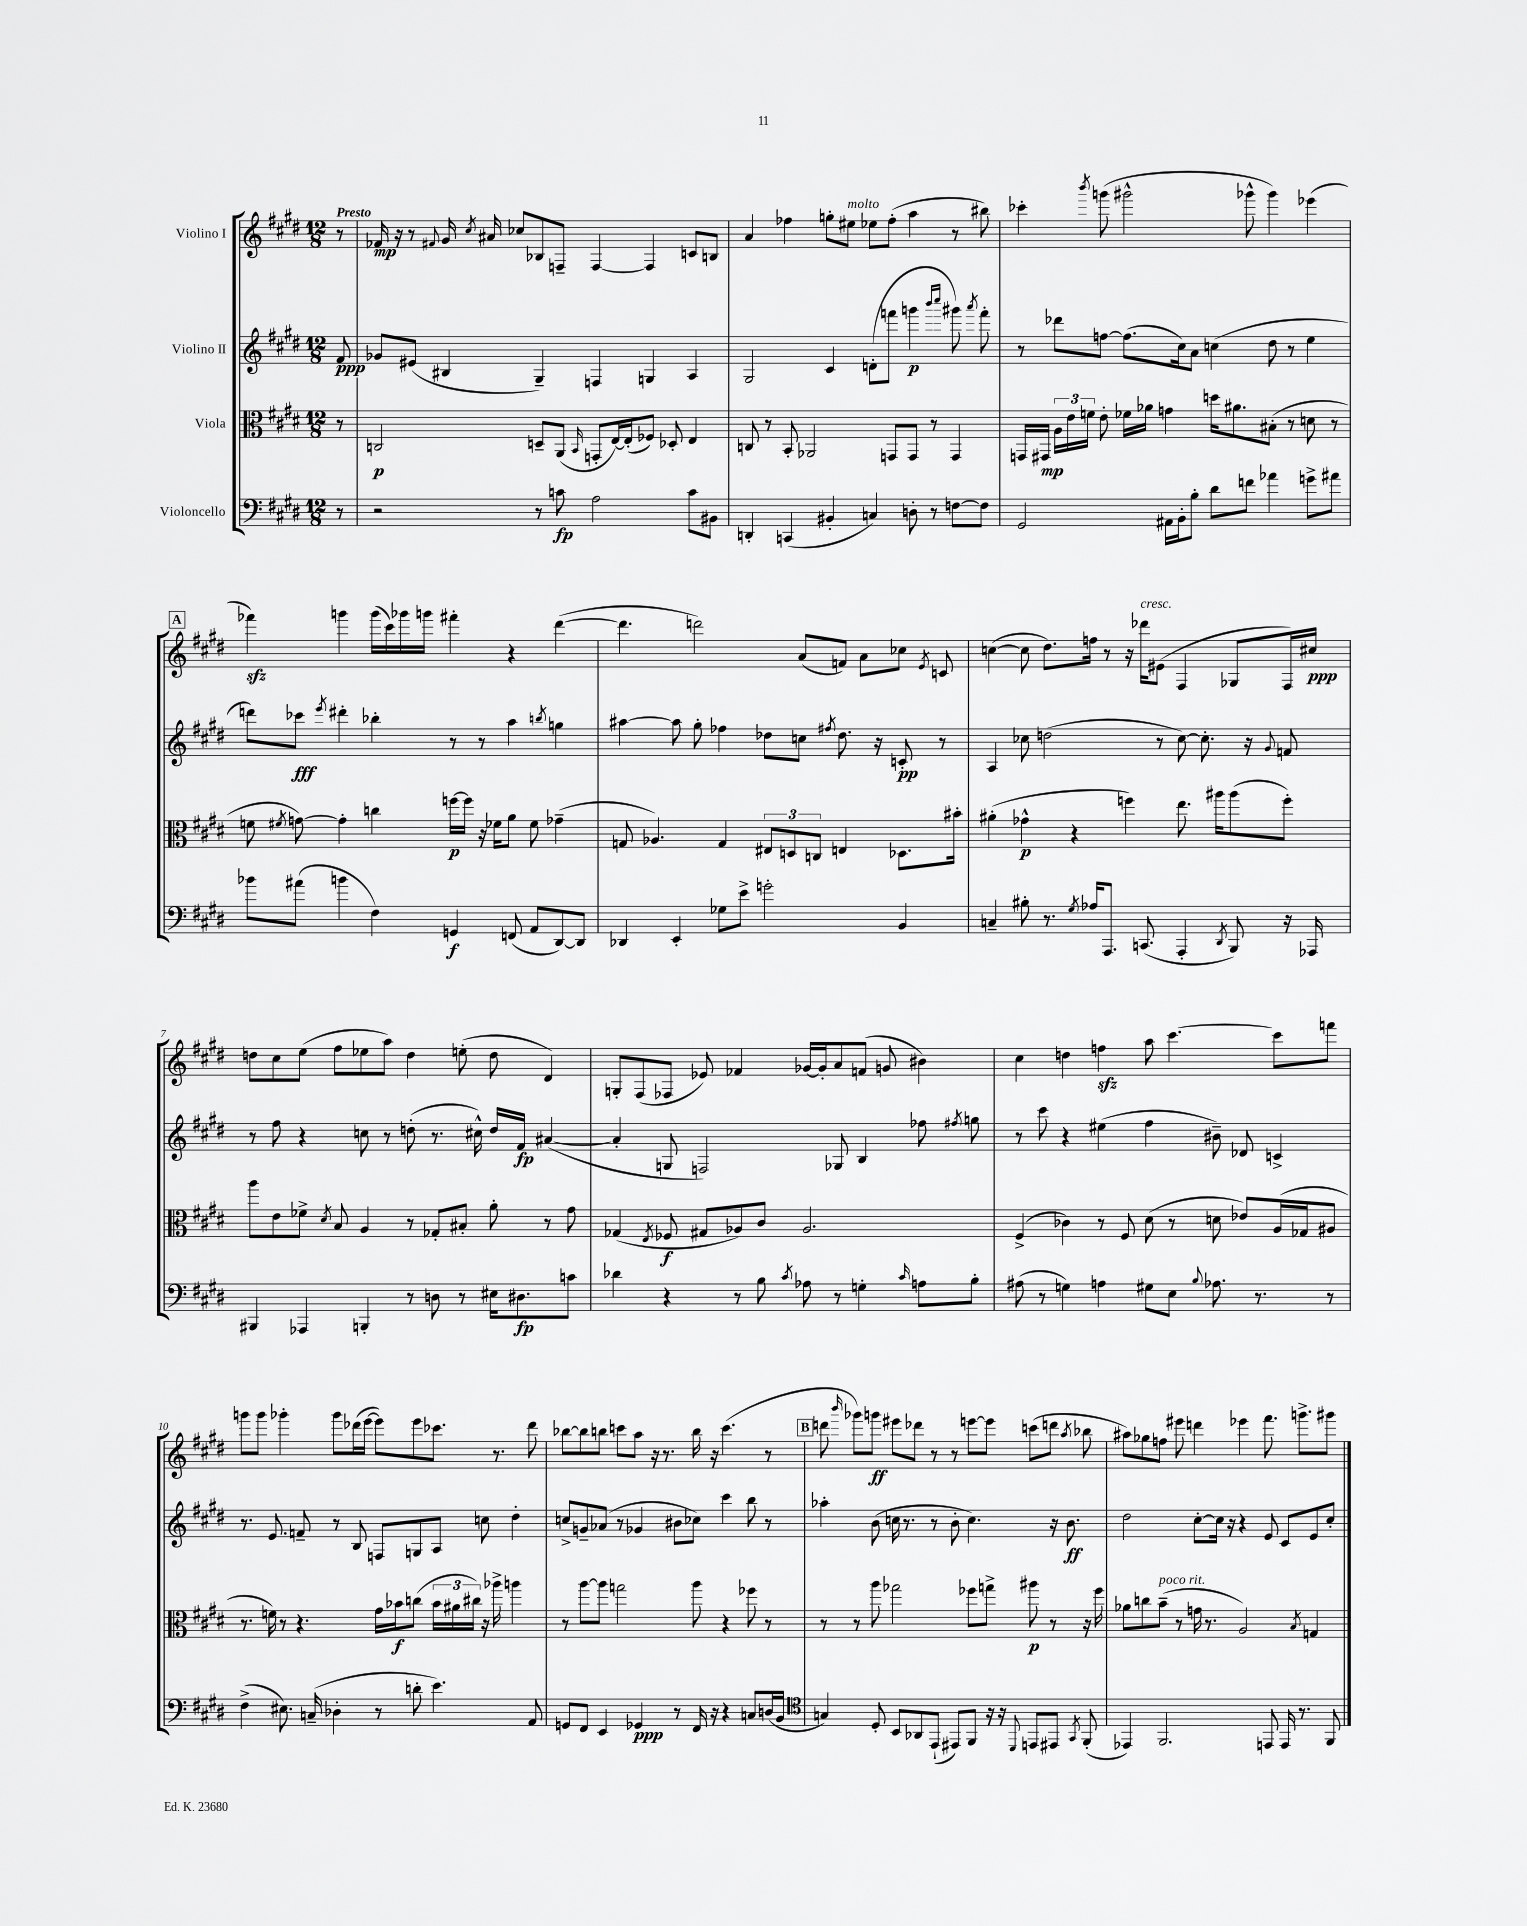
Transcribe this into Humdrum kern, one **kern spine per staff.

**kern	**dynam	**kern	**dynam	**kern	**dynam	**kern	**dynam
*part4	*part4	*part3	*part3	*part2	*part2	*part1	*part1
*staff4	*staff4	*staff3	*staff3	*staff2	*staff2	*staff1	*staff1
*I"Violoncello	*	*I"Viola	*	*I"Violino II	*	*I"Violino I	*
*clefF4	*	*clefC3	*	*clefG2	*	*clefG2	*
*k[f#c#g#d#]	*	*k[f#c#g#d#]	*	*k[f#c#g#d#]	*	*k[f#c#g#d#]	*
*M12/8	*	*M12/8	*	*M12/8	*	*M12/8	*
=	=	=	=	=	=	=	=
!	!	!	!	!	!	!LO:TX:a:B:t=Presto	!
8r	.	8r	.	8f#/	ppp	8r	.
=1	=1	=1	=1	=1	=1	=1	=1
2r	.	2Cn/	p	8g-X/L	.	16f-X/	mp
.	.	.	.	.	.	16r	.
.	.	.	.	(8e#X/J	.	8r	.
.	.	.	.	.	.	8qqf#X/	.
.	.	.	.	4B#X/	.	16g#/	.
.	.	.	.	.	.	8qcc#/	.
.	.	.	.	.	.	16a#X/	.
.	.	.	.	.	.	8cc-X/L	.
8r	.	8Dn~/L	.	4G#~/)	.	8B-X/	.
8cn\	fp	(8AA/J	.	.	.	8Fn~/J	.
.	.	16qqBB/	.	.	.	.	.
2A\	.	8GGn'/L	.	4Fn/	.	[4F/	.
.	.	[16E/L)	.	.	.	.	.
.	.	(16E'/J]	.	.	.	.	.
.	.	8F-X/J)	.	4Gn/	.	4F/]	.
.	.	8D-X'/	.	.	.	.	.
8c\L	.	4E/	.	4A/	.	8cn/L	.
8BB#X\J	.	.	.	.	.	8Bn/J	.
=2	=2	=2	=2	=2	=2	=2	=2
4DDn'/	.	8Cn/	.	2G#/	.	4a/	.
.	.	8r	.	.	.	.	.
(4CCn/	.	8BB'/	.	.	.	4ff-X\	.
.	.	2AA-X/	.	.	.	.	.
4BB#X'/	.	.	.	4c#/	.	8ggn'\L	.
!	!	!	!	!	!	!LO:TX:a:i:t=molto	!
.	.	.	.	.	.	8ee#X\J	.
4Cn/)	.	.	.	(8dn'\L	.	8ee-X\L	.
.	.	8GGn/L	.	8fffn\J	.	(8ff-'\J	.
8Dn'\	.	8GG/J	.	4gggn\	p	4aa\	.
8r	.	8r	.	.	.	.	.
.	.	.	.	16qqbbb/LL	.	.	.
.	.	.	.	16qqcccc#/JJ	.	.	.
[8Fn\L	.	4GG/	.	8ggg#X\)	.	8r	.
.	.	.	.	8qaaa/	.	.	.
8F\J]	.	.	.	8fff'\	.	8bb#X\)	.
=3	=3	=3	=3	=3	=3	=3	=3
2GG#/	.	16GGn/LL	.	8r	.	4ccc-X'\	.
.	.	16GG#X/JJ	mp	.	.	.	.
.	.	24A\LL	.	8ddd-X\L	.	.	.
.	.	24e\	.	.	.	.	.
.	.	24fn\JJ	.	.	.	.	.
.	.	.	.	.	.	8qbbb/	.
.	.	8e'\	.	[8ffn\J	.	(8gggn\	.
.	.	16f-X\LL	.	(8.ff\L]	.	2ggg#X^^\	.
.	.	16a-X\JJ	.	.	.	.	.
16AA#X\LL	.	4gn\	.	.	.	.	.
16BB'\J	.	.	.	16cc#\k)	.	.	.
8B'\J	.	.	.	8a\J	.	.	.
8d#\L	.	16ddn\KL	.	(4ccn\	.	.	.
.	.	8.a#X\	.	.	.	.	.
8fn\J	.	.	.	.	.	8ggg-X^^\	.
4a-X\	.	(8B#X'\J	.	8dd#\	.	4ggg-\)	.
.	.	8r	.	8r	.	.	.
8gn^\L	.	8dn\	.	4ee\	.	(4eee-X\	.
8a#X\J	.	8r	.	.	.	.	.
!!LO:LB:g=z
!!LO:REH:place=s1:t=A
=4	=4	=4	=4	=4	=4	=4	=4
8b-X\L	.	8fn\	.	8dddn\L)	.	4fff-Xzz\)	.
.	.	8qf#X/	.	.	.	.	.
(8a#X\J	.	[8gn\)	.	8ccc-X\J	fff	.	.
.	.	.	.	8qeee/	.	.	.
4bn\	.	4g'\]	.	4ddd#X'\	.	4gggn\	.
4F#\)	.	4ccn\	.	4bb-X'\	.	(16ggg\LL	.
.	.	.	.	.	.	16ccc#\)	.
.	.	.	.	.	.	16ggg-X\	.
.	.	.	.	.	.	16gggn\JJ	.
4GGn/	f	[16ffn\LL	p	8r	.	4fff#X'\	.
.	.	16ff\JJ]	.	.	.	.	.
.	.	16r	.	8r	.	.	.
.	.	16f-X\KL	.	.	.	.	.
(8FFn/	.	8a\J	.	4aa\	.	4r	.
8AA/L	.	8f-\	.	.	.	.	.
.	.	.	.	8qbbn/	.	.	.
[8DD#/)	.	(4g-X~\	.	4ggn\	.	([4ddd#\	.
8DD#/J]	.	.	.	.	.	.	.
=5	=5	=5	=5	=5	=5	=5	=5
4DD-X/	.	8Gn/	.	[4aa#X\	.	4.ddd#\]	.
.	.	4.A-X/)	.	.	.	.	.
4EE'/	.	.	.	8aa#\]	.	.	.
.	.	.	.	8gg#'\	.	2dddn\)	.
8G-X\L	.	4G/	.	4ff-X\	.	.	.
8e^\J	.	.	.	.	.	.	.
2gn'\	.	12E#X/L	.	8dd-X\L	.	.	.
.	.	12Dn/	.	.	.	.	.
.	.	.	.	8ccn\J	.	(8a/L	.
.	.	12Cn/J	.	.	.	.	.
.	.	.	.	8qff#X/	.	.	.
.	.	4En/	.	8.dd-\	.	8fn/J)	.
.	.	.	.	.	.	8a\L	.
.	.	.	.	16r	.	.	.
4BB/	.	8.D-X\L	.	8cn'/	pp	8cc-X\J	.
.	.	.	.	.	.	8qe/	.
.	.	.	.	8r	.	8cn/	.
.	.	16b#X'\Jk	.	.	.	.	.
=6	=6	=6	=6	=6	=6	=6	=6
4Cn~/	.	(4a#X'\	.	4A/	.	([4ccn\	.
8B#X'\	.	4g-X^^\	p	8cc-X\	.	8cc\]	.
8.r	.	.	.	(2ddn\	.	8.dd#\L)	.
.	.	4r	.	.	.	.	.
8qG#/	.	.	.	.	.	.	.
16A-X/KL	.	.	.	.	.	16ffn\Jk	.
8.AAA/J	.	.	.	.	.	8r	.
.	.	4ffn\)	.	.	.	16r	.
!	!	!	!	!	!	!LO:TX:a:i:t=cresc.	!
(8.CCn/	.	.	.	.	.	16ddd-X\KL	.
.	.	.	.	8r	.	(8e#X\J	.
4AAA'/	.	8.ee\	.	[8cc-\)	.	4F#/	.
.	.	.	.	8.cc-'\]	.	.	.
.	.	16aa#X\KL	.	.	.	.	.
8qDD#/	.	.	.	.	.	.	.
8BBB/)	.	(8aa#\	.	.	.	8G-X/L	.
.	.	.	.	16r	.	.	.
.	.	.	.	8qqg#/	.	.	.
16r	.	8ff'\J)	.	8fn/	.	16F#/L)	.
16AAA-X/	.	.	.	.	.	16cc#X/JJ	ppp
!!LO:LB:g=z
=7	=7	=7	=7	=7	=7	=7	=7
4BBB#X/	.	8aa\L	.	8r	.	8ddn\L	.
.	.	8e\	.	8ff#\	.	8cc#\	.
4AAA-X/	.	8f-X^\J	.	4r	.	(8ee\J	.
.	.	8qd#/	.	.	.	.	.
.	.	8B/	.	.	.	8ff#\L	.
4BBBn'/	.	4A/	.	8ccn\	.	8ee-X\	.
.	.	.	.	8r	.	8aa\J)	.
8r	.	8r	.	(8ddn'\	.	4dd\	.
8Dn\	.	8G-X'/L	.	8.r	.	.	.
8r	.	8B#X'/J	.	.	.	(8een'\	.
.	.	.	.	16cc#X^^\)	.	.	.
16E#X\KL	.	8a'\	.	16dd/LL	.	8dd\	.
8.D#X\	fp	.	.	16f#/JJ	fp	.	.
.	.	8r	.	([4a#X/	.	4d#/)	.
8cn\J	.	8g#\	.	.	.	.	.
=8	=8	=8	=8	=8	=8	=8	=8
4d-X\	.	(4G-X/	.	4a#'/]	.	8Gn'/L	.
.	.	.	.	.	.	(8F#/	.
.	.	8qE/	.	.	.	.	.
4r	.	8F-X/	f	8Gn/	.	8F-X/J	.
.	.	8G#X/L	.	2Fn/)	.	8e-X/)	.
8r	.	8A-X/)	.	.	.	4f-X/	.
8B\	.	8c#/J	.	.	.	.	.
8qc#/	.	.	.	.	.	.	.
8A-X\	.	2.A-/	.	.	.	[16g-X/LL	.
.	.	.	.	.	.	16g-'/J]	.
8r	.	.	.	8G-X/	.	8a/	.
4Gn'\	.	.	.	4B/	.	(8fn/J	.
.	.	.	.	.	.	8gn/	.
16qqc#/	.	.	.	.	.	.	.
8An\L	.	.	.	8ff-X\	.	4b#X\)	.
.	.	.	.	8qff#X/	.	.	.
8B'\J	.	.	.	8ggn\	.	.	.
=9	=9	=9	=9	=9	=9	=9	=9
(8A#X\	.	(4F#^/	.	8r	.	4cc#\	.
8r	.	.	.	8ccc#\	.	.	.
4Gn\)	.	4c-X\)	.	4r	.	4ddn\	.
4An\	.	8r	.	(4ee#X\	.	4ffnzz\	.
.	.	8F#/	.	.	.	.	.
8G#X\L	.	(8d#\	.	4ff#\	.	8aa\	.
8E\J	.	8r	.	.	.	[4.ccc#\	.
8qqB/	.	.	.	.	.	.	.
8.A-X\	.	8dn\	.	8b#X~\)	.	.	.
.	.	8e-X/L)	.	8d-X/	.	.	.
8.r	.	.	.	.	.	.	.
.	.	(16A/L	.	4cn^/	.	8ccc#\L]	.
.	.	16G-X/J	.	.	.	.	.
8r	.	8A#X/J	.	.	.	8fffn\J	.
!!LO:LB:g=z
=10	=10	=10	=10	=10	=10	=10	=10
(4F#^\	.	8.r	.	8.r	.	8gggn\L	.
.	.	.	.	.	.	8ggg\J	.
.	.	16fn\)	.	8.e/	.	.	.
8.E#X\)	.	8r	.	.	.	4ggg-X'\	.
.	.	4.r	.	8fn~/	.	.	.
(16Cn~/	.	.	.	.	.	.	.
4D-X'\	.	.	.	8r	.	8ggg-\L	.
.	.	.	.	8B/	.	(16ddd-X\L	.
.	.	.	.	.	.	[16eee\JJ	.
8r	.	16g#\LL	.	8Fn/L	.	8eee\L])	.
.	.	16b-X\J	f	.	.	.	.
8dn'\	.	(8ccn\J	.	8Gn/	.	8eee\	.
4.e\)	.	24b-\LL	.	8A/J	.	8.ccc-X\J	.
.	.	24a#X\	.	.	.	.	.
.	.	24cc#X\JJ)	.	.	.	.	.
.	.	16r	.	8ccn\	.	.	.
.	.	16aa-X^\	.	.	.	8.r	.
.	.	4aan\	.	4dd#'\	.	.	.
8AA/	.	.	.	.	.	8ddd-\	.
=11	=11	=11	=11	=11	=11	=11	=11
8GGn/L	.	8r	.	8ccn^/L	.	[8bb-X\L	.
8FF#/J	.	[8aa\L	.	8gn~/	.	8bb-\]	.
4EE/	.	8aa\J]	.	(8a-X/J	.	8bbn\J	.
.	.	2ggn\	.	8r	.	8cccn\L	.
4GG-X/	ppp	.	.	4g-X/	.	8aa\J	.
.	.	.	.	.	.	16r	.
.	.	.	.	.	.	8.r	.
8r	.	.	.	8b#X\L	.	.	.
16FF#/	.	8aa\	.	8cc-X\J)	.	16bb\	.
16r	.	.	.	.	.	16r	.
4r	.	4r	.	4ccc#\	.	(4.ccc\	.
8Cn/L	.	8ff-X\	.	8bb\	.	.	.
(16Dn/L	.	8r	.	8r	.	8r	.
16BB/JJ	.	.	.	.	.	.	.
!!LO:REH:place=s1:t=B
=12	=12	=12	=12	=12	=12	=12	=12
*clefC4	*	*	*	*	*	*	*
4Gn/)	.	8r	.	4aa-X'\	.	8dddn\	.
.	.	.	.	.	.	16qqbbb/	.
.	.	8r	.	.	.	8ggg-X\L)	.
8D#'/	.	8aa\	.	(8b\	.	8gggn\J	ff
8BB/L	.	2gg-X\	.	16ccn\	.	8eee#X\L	.
.	.	.	.	8.r	.	.	.
8AA-X/	.	.	.	.	.	8ddd-X\J	.
(8EE`/J	.	.	.	8r	.	8r	.
8EE#X/L)	.	.	.	8b'\	.	8r	.
8FF#/J	.	8ff-X\L	.	4.cc\)	.	[8eeen\L	.
16r	.	8ggn^\J	.	.	.	8eee\J]	.
16r	.	.	.	.	.	.	.
8qqDD#/	.	.	.	.	.	.	.
8EEn/L	.	8aa#X\	p	.	.	(8cccn\L	.
8EE#X/J	.	8r	.	16r	.	8dddn\J	.
.	.	.	.	8.b\	ff	.	.
8qGG#/	.	.	.	.	.	8qaa/	.
(8FF#'/	.	16r	.	.	.	8bb-X\	.
.	.	16ff-\	.	.	.	.	.
=13	=13	=13	=13	=13	=13	=13	=13
4EE-X/)	.	8a-X\L	.	2dd#\	.	8aa#X\L)	.
.	.	8ccn\	.	.	.	8gg-X\	.
!	!	!LO:TX:a:i:t=poco rit.	!	!	!	!	!
2.FF#/	.	(8b~\J	.	.	.	8ffn\J	.
.	.	8r	.	.	.	8eee#X\	.
.	.	16gn\	.	[8cc#'\L	.	4dddn\	.
.	.	8.r	.	.	.	.	.
.	.	.	.	16cc#\Jk]	.	.	.
.	.	.	.	16r	.	.	.
.	.	2A/)	.	4r	.	4eee-X\	.
8EEn/	.	.	.	8e/	.	8.fff#\	.
16EE/	.	.	.	8c#/L	.	.	.
8.r	.	.	.	.	.	8.gggn^\L	.
.	.	8qB/	.	.	.	.	.
.	.	4Gn/	.	8e/	.	.	.
8FF#/	.	.	.	8cc#'/J	.	8ggg#X\J	.
==	==	==	==	==	==	==	==
*-	*-	*-	*-	*-	*-	*-	*-
